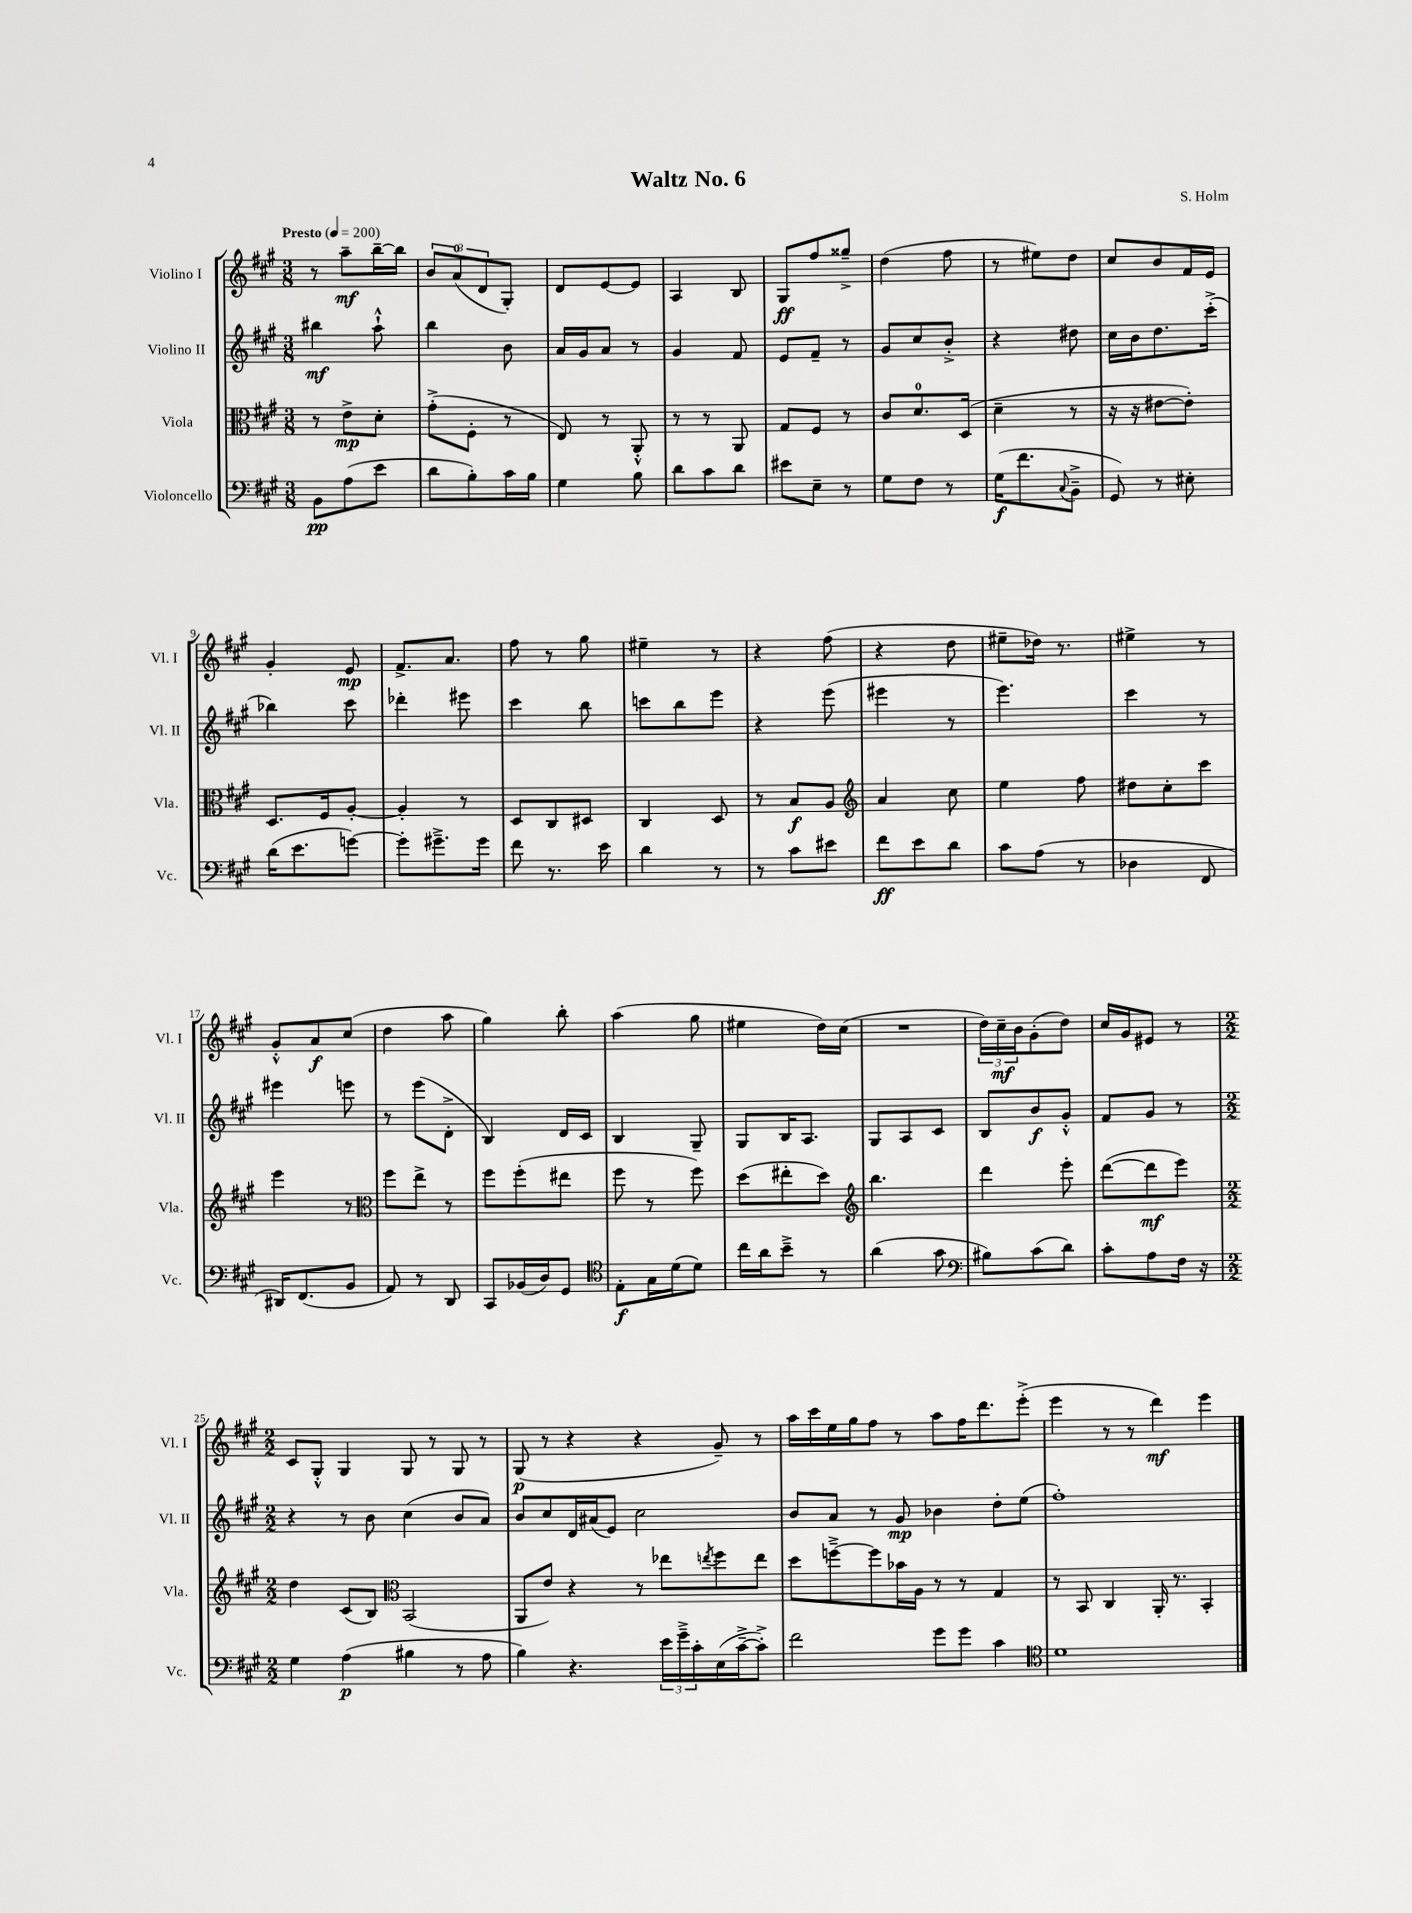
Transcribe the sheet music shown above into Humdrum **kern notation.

**kern	**kern	**kern	**kern
*staff4	*staff3	*staff2	*staff1
*clefF4	*clefC3	*clefG2	*clefG2
*k[f#c#g#]	*k[f#c#g#]	*k[f#c#g#]	*k[f#c#g#]
*M3/8	*M3/8	*M3/8	*M3/8
*MM200	*MM200	*MM200	*MM200
8BB	8r	4bb#	8r
(8A	8e^	.	8aa~
8e	8d'	8aa`^^	[16bb~
.	.	.	16bb]
=	=	=	=
8d	(8g#'^	4bb	12b
.	.	.	(12a
8B')	8F#'	.	.
.	.	.	12d
16c#	8r	8b	8G#')
16B	.	.	.
=	=	=	=
4G#	8E)	16a	8d
.	.	16g#	.
.	8r	8a	[8e
8B	8AA'^^	8r	8e]
=	=	=	=
8d	8r	4g#	4A
8c#	8r	.	.
8d	8AA	8f#	8B
=	=	=	=
8e#	8G#	8e	8G#
8E~	8F#	8f#~	8ff#
8r	8r	8r	8gg##~^
=	=	=	=
8G#	8c#	8g#	(4dd
8F#	8.d	8cc#	.
8r	.	8b'^	8ff#
.	(16D	.	.
=	=	=	=
(16G#	4d~	4r	8r
8.f#	.	.	.
.	.	.	8ee#)
8qqC#	.	.	.
8BB~^	8r	8dd#	8dd
=	=	=	=
8GG#)	16r	16cc#	8cc#
.	16r	16b	.
8r	[8e#	8.dd	8b
8E#'	8e#'])	.	16f#
.	.	(16ccc#'^	16e
=	=	=	=
(16d	8.D	4bb-)	4g#'
8.e	.	.	.
.	16F#	.	.
[8g)	[8A'	8ccc#	8e
=	=	=	=
8g']	4A']	4ddd-'	8.f#^
8.g#~^	.	.	.
.	.	.	8.a
.	8r	8eee#	.
16g#	.	.	.
=	=	=	=
8f#	8D	4ccc#	8ff#
8.r	8C#	.	8r
.	8D#	8bb	8gg#
16e	.	.	.
=	=	=	=
4d	4C#	8ccc	4ee#~
.	.	8bb	.
8r	8D	8eee	8r
=	=	=	=
8r	8r	4r	4r
8c#	8B	.	.
8e#	8A	(8eee	(8ff#
=	=	=	=
*	*clefG2	*	*
8f#	4a	4eee#	4r
8e	.	.	.
8d	8cc#	8r	8dd
=	=	=	=
8c#	4ee	4.eee)	8ee#~
(8A	.	.	16dd-)
.	.	.	8.r
8r	8ff#	.	.
=	=	=	=
4D-	8dd#	4ccc#	4ee#^
.	8cc#'	.	.
8FF#	8ccc#	8r	8r
=	=	=	=
16DD#)	4eee	4eee#	8g#'^^
(8.FF#	.	.	.
.	.	.	8a
8BB	8r	8eee	(8cc#
=	=	=	=
*	*clefC3	*	*
8AA)	8ff#	8r	4dd
8r	8ee^	(8eee	.
8DD	8r	8d'^	8aa
=	=	=	=
8CC#	8ff#	4B)	4gg#)
(16BB-	(8ff#'	.	.
16D)	.	.	.
8GG#	8ee#	16d	8bb'
.	.	16c#	.
=	=	=	=
*clefC4	*	*	*
8E'	8ff#	4B	(4aa
16G#	8r	.	.
(16d	.	.	.
8d)	8ff#)	8G#~	8gg#
=	=	=	=
16cc#	(8dd	8G#	4ee#
16a	.	.	.
8b~^	8ee#'	16B	.
.	.	8.A	.
8r	8dd)	.	16dd)
.	.	.	(16cc#
=	=	=	=
*	*clefG2	*	*
(4a	4.bb	8G#	4.r
.	.	8A	.
8g#	.	8c#	.
=	=	=	=
*clefF4	*	*	*
8B#)	4ddd	8B	24dd)
.	.	.	24cc#~
.	.	.	24b
(8c#	.	8b	(8g#'
8d)	8eee'	8g#'^^	8dd)
=	=	=	=
8c#'	([8ddd	8f#	16cc#
.	.	.	16g#
8A	8ddd]	8g#	8e#
16F#	8eee)	8r	8r
16r	.	.	.
=	=	=	=
*M2/2	*M2/2	*M2/2	*M2/2
4G#	4dd	4r	8c#
.	.	.	8G#'^^
(4A	(8c#	8r	4G#
.	8B)	8b	.
*	*clefC3	*	*
4B#	(2BB	(4cc#	8G#
.	.	.	8r
8r	.	8b	8G#
8A	.	8a)	8r
=	=	=	=
4B)	8AA	8b	(8G#
.	8e)	8cc#	8r
4.r	4r	16d	4r
.	.	(16a#	.
.	.	8e)	.
.	8r	2cc#	4r
24e	8ee-	.	.
24g#~^	.	.	.
24c#'	.	.	.
.	8qee	.	.
(16E	8ff#	.	8g#~)
[16c#~^	.	.	.
8c#'^])	8ee	.	8r
=	=	=	=
2f#	8dd	8b	16aa
.	.	.	16ccc#
.	[8ff~^	8a	16ee
.	.	.	16gg#
.	8ff]	8r	8ff#
.	16b-	8g#	8r
.	16A	.	.
8g#	8r	4b-	8aa
8g#	8r	.	16ff#
.	.	.	8.ddd
4c#	4G#	8dd'	.
.	.	(8ee	(8eee'^
=	=	=	=
*clefC4	*	*	*
1d	8r	1ff#')	4eee
.	8BB	.	.
.	4C#	.	8r
.	.	.	8r
.	16AA'	.	4ddd)
.	8.r	.	.
.	4BB'	.	4eee
==	==	==	==
*-	*-	*-	*-
